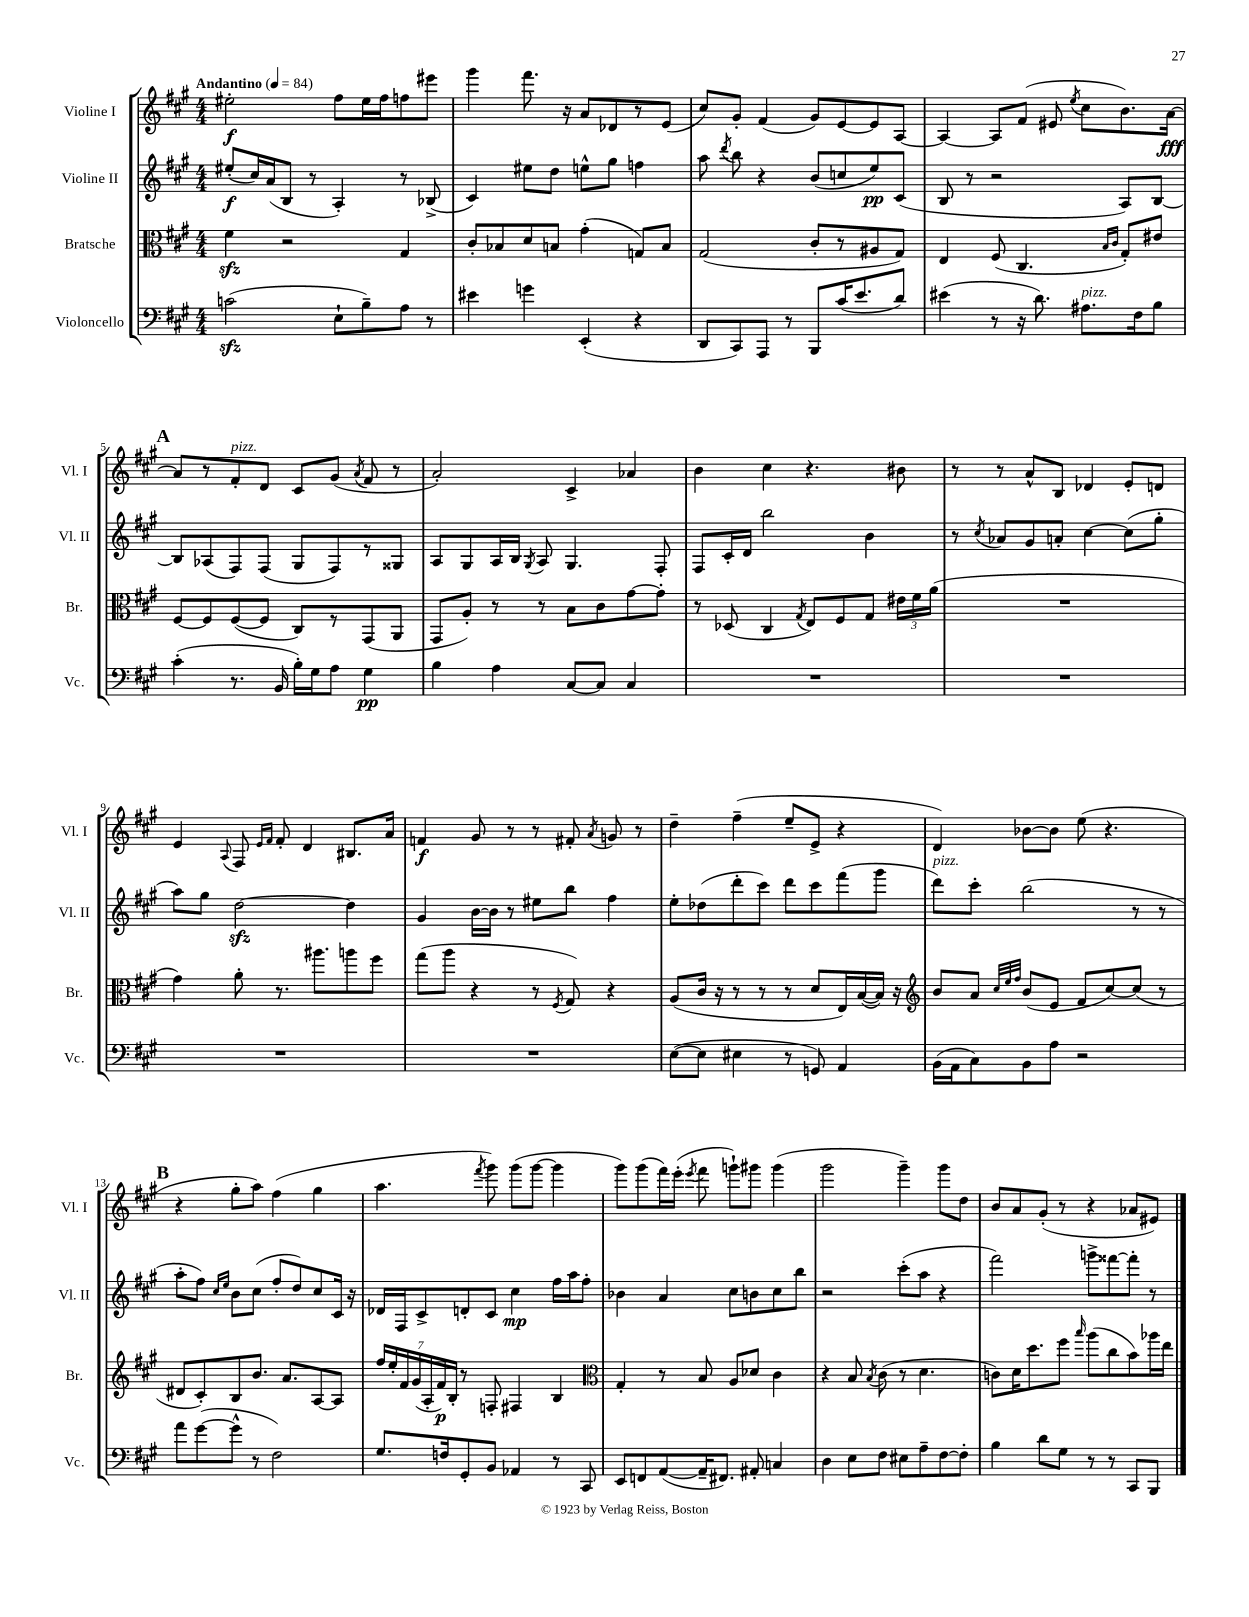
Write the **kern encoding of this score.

**kern	**dynam	**kern	**dynam	**kern	**dynam	**kern	**dynam
*part4	*part4	*part3	*part3	*part2	*part2	*part1	*part1
*staff4	*staff4	*staff3	*staff3	*staff2	*staff2	*staff1	*staff1
*I"Violoncello	*	*I"Bratsche	*	*I"Violine II	*	*I"Violine I	*
*I'Vc.	*	*I'Br.	*	*I'Vl. II	*	*I'Vl. I	*
*clefF4	*	*clefC3	*	*clefG2	*	*clefG2	*
*k[f#c#g#]	*	*k[f#c#g#]	*	*k[f#c#g#]	*	*k[f#c#g#]	*
*M4/4	*	*M4/4	*	*M4/4	*	*M4/4	*
*MM84	*	*MM84	*	*MM84	*	*MM84	*
=1	=1	=1	=1	=1	=1	=1	=1
!	!	!	!	!	!	!LO:TX:a:B:t=Andantino	!
(2cnzz\	.	4f#zz\	.	(8ee#X'/L	f	2ee#X'\	f
.	.	.	.	16cc#/L)	.	.	.
.	.	.	.	(16a/J	.	.	.
.	.	2r	.	8B/J	.	.	.
.	.	.	.	8r	.	.	.
8E`\L	.	.	.	4A'/)	.	8ff#\L	.
8B~\)	.	.	.	.	.	16ee#\L	.
.	.	.	.	.	.	16ff#\J	.
8A\J	.	4G#/	.	8r	.	8ffn\	.
8r	.	.	.	(8B-X^/	.	8eee#X\J	.
=2	=2	=2	=2	=2	=2	=2	=2
4e#X\	.	8c#'/L	.	4c#/)	.	4ggg#\	.
.	.	8B-X/	.	.	.	.	.
4gn\	.	8d/	.	8ee#X\L	.	8.fff#\	.
.	.	8Bn/J	.	8dd\J	.	.	.
.	.	.	.	.	.	16r	.
(4EE'/	.	(4g#'\	.	8een^^\L	.	8a/L	.
.	.	.	.	8gg#\J	.	8d-X/	.
4r	.	8Gn/L)	.	4ffn\	.	8r	.
.	.	8B/J	.	.	.	(8e/J	.
=3	=3	=3	=3	=3	=3	=3	=3
8DD/L	.	(2G#/	.	8aa\	.	8cc#/L)	.
.	.	.	.	8qddd/	.	.	.
8CC#/)	.	.	.	8bb\	.	8g#'/J	.
8AAA/J	.	.	.	4r	.	(4f#/	.
8r	.	.	.	.	.	.	.
8BBB/L	.	8c#'/L	.	(8b/L	.	8g#/L)	.
(16c#/K	.	8r	.	8ccn/	.	[8e/	.
8.e/	.	.	.	.	.	.	.
.	.	8A#X/	.	8ee/)	pp	8e/]	.
8d/J)	.	8G#/J)	.	(8c#/J	.	[8A/J	.
=4	=4	=4	=4	=4	=4	=4	=4
(4e#X\	.	4E/	.	8B/	.	4A/_	.
.	.	.	.	8r	.	.	.
8r	.	(8F#/	.	2r	.	8A/L]	.
16r	.	4.C#/	.	.	.	(8f#/J	.
8.d\)	.	.	.	.	.	.	.
.	.	.	.	.	.	8e#X/	.
.	.	.	.	.	.	8qee/	.
!LO:TX:a:i:t=pizz.	!	!	!	!	!	!	!
8.A#X\L	.	.	.	.	.	8cc#\L	.
.	.	16qqB/LL	.	.	.	.	.
.	.	16qqc#/JJ	.	.	.	.	.
.	.	8G#'/L)	.	8A/L)	.	8.b\)	.
16F#\k	.	.	.	.	.	.	.
8B\J	.	8e#X/J	.	[8B/J	.	.	.
.	.	.	.	.	.	[16a\Jk	fff
!!LO:LB:g=z
!!LO:REH:place=s1:t=A
=5	=5	=5	=5	=5	=5	=5	=5
(4c#'\	.	[8F#/L	.	8B/L]	.	8a/L]	.
.	.	8F#/]	.	(8A-X/	.	8r	.
!	!	!	!	!	!	!LO:TX:a:i:t=pizz.	!
8.r	.	([8F#/	.	8F#/)	.	8f#'/	.
.	.	8F#/J]	.	(8F#/J	.	8d/J	.
16BB/	.	.	.	.	.	.	.
16B'\LL)	.	8C#/L)	.	8G#/L	.	8c#/L	.
16G#\J	.	.	.	.	.	.	.
8A\J	.	8r	.	8F#/)	.	(8g#/J	.
.	.	.	.	.	.	8qa/	.
4G#\	pp	(8GG#/	.	8r	.	8f#/	.
.	.	8AA/J	.	8G##X/J	.	8r	.
=6	=6	=6	=6	=6	=6	=6	=6
4B\	.	8GG#/L	.	8A/L	.	2a'/)	.
.	.	8A'/J)	.	8G#/	.	.	.
4A\	.	8r	.	16A/L	.	.	.
.	.	.	.	16B/JJ	.	.	.
.	.	.	.	8qG#/	.	.	.
.	.	8r	.	8A/	.	.	.
[8C#/L	.	8B\L	.	4.G#/	.	4c#^/	.
8C#/J]	.	8c#\	.	.	.	.	.
4C#/	.	[8g#\	.	.	.	4a-X/	.
.	.	8g#'\J]	.	8F#'/	.	.	.
=7	=7	=7	=7	=7	=7	=7	=7
1r	.	8r	.	8F#/L	.	4b\	.
.	.	(8D-X/	.	16c#'/L	.	.	.
.	.	.	.	16d/JJ	.	.	.
.	.	4C#/	.	2bb\	.	4cc#\	.
.	.	8qG#/	.	.	.	.	.
.	.	8E/L)	.	.	.	4.r	.
.	.	8F#/	.	.	.	.	.
.	.	8G#/J	.	4b\	.	.	.
.	.	24e#X\LL	.	.	.	8b#X\	.
.	.	24f#\	.	.	.	.	.
.	.	(24a\JJ	.	.	.	.	.
=8	=8	=8	=8	=8	=8	=8	=8
1r	.	1r	.	8r	.	8r	.
.	.	.	.	8qcc#/	.	.	.
.	.	.	.	8a-X/L	.	8r	.
.	.	.	.	8g#/	.	8a^^/L	.
.	.	.	.	8an'/J	.	8B/J	.
.	.	.	.	[4cc#\	.	4d-X/	.
.	.	.	.	(8cc#\L]	.	8e'/L	.
.	.	.	.	8gg#'\J	.	8dn/J	.
!!LO:LB:g=z
=9	=9	=9	=9	=9	=9	=9	=9
1r	.	4g#\)	.	8aa\L)	.	4e/	.
.	.	.	.	8gg#\J	.	.	.
.	.	.	.	.	.	8qqA/	.
.	.	8a'\	.	[2ddzz\	.	8F#/	.
.	.	.	.	.	.	16qqe/LL	.
.	.	.	.	.	.	16qqf#/JJ	.
.	.	8.r	.	.	.	8f#'/	.
.	.	.	.	.	.	4d/	.
.	.	8.aa#X\L	.	.	.	.	.
.	.	8aan\	.	4dd\]	.	8.B#X/L	.
.	.	8ff#\J	.	.	.	.	.
.	.	.	.	.	.	16a/Jk	.
=10	=10	=10	=10	=10	=10	=10	=10
1r	.	(8gg#\L	.	4g#/	.	4fn/	f
.	.	8aa\J	.	.	.	.	.
.	.	4r	.	[16b\LL	.	8g#/	.
.	.	.	.	16b\JJ]	.	.	.
.	.	.	.	8r	.	8r	.
.	.	8r	.	8ee#X\L	.	8r	.
.	.	8qF#/	.	.	.	.	.
.	.	8G#/)	.	8bb\J	.	8f#X'/	.
.	.	.	.	.	.	8qa/	.
.	.	4r	.	4ff#\	.	8gn/	.
.	.	.	.	.	.	8r	.
=11	=11	=11	=11	=11	=11	=11	=11
([8E\L	.	(8A/L	.	8ee'\L	.	4dd~\	.
8E\J]	.	16c#/Jk	.	(8dd-X\	.	.	.
.	.	16r	.	.	.	.	.
4E#X\	.	8r	.	8ddd'\	.	(4ff#~\	.
.	.	8r	.	8ccc#\J)	.	.	.
8r	.	8r	.	8ddd\L	.	8ee~/L	.
8GGn/)	.	8d/L	.	8ccc#\	.	8e^/J	.
4AA/	.	16E/L)	.	(8fff#\	.	4r	.
.	.	([16B/	.	.	.	.	.
.	.	16B/JJ])	.	8ggg#\J	.	.	.
.	.	16r	.	.	.	.	.
=12	=12	=12	=12	=12	=12	=12	=12
*	*	*clefG2	*	*	*	*	*
!	!	!	!	!LO:TX:a:i:t=pizz.	!	!	!
(16BB\LL	.	8b/L	.	8ddd\L)	.	4d/)	.
16AA\J	.	.	.	.	.	.	.
8C#\)	.	8a/J	.	8ccc#'\J	.	.	.
.	.	32qqcc#/LLL	.	.	.	.	.
.	.	32qqee/	.	.	.	.	.
.	.	32qqff#/JJJ	.	.	.	.	.
8BB\	.	(8b/L	.	(2bb\	.	[8b-X\L	.
8A\J	.	8e/J	.	.	.	8b-\J]	.
2r	.	8f#/L	.	.	.	(8ee\	.
.	.	[8cc#/)	.	.	.	4.r	.
.	.	(8cc#/J]	.	8r	.	.	.
.	.	8r	.	8r	.	.	.
!!LO:LB:g=z
!!LO:REH:place=s1:t=B
=13	=13	=13	=13	=13	=13	=13	=13
8a\L	.	8d#X/L	.	8aa'\L	.	4r	.
([8g#\	.	8c#'/)	.	8ff#\J)	.	.	.
.	.	.	.	16qqcc#/LL	.	.	.
.	.	.	.	16qqee/JJ	.	.	.
8g#^^\J]	.	8B/	.	8b\L	.	8gg#'\L	.
8r	.	8.b/J	.	(8cc#\J	.	8aa\J)	.
2F#\)	.	.	.	8ff#'/L	.	(4ff#\	.
.	.	8.a/L	.	.	.	.	.
.	.	.	.	8dd/)	.	.	.
.	.	[8A/	.	8cc#/	.	4gg#\	.
.	.	8A/J]	.	16c#/Jk	.	.	.
.	.	.	.	16r	.	.	.
=14	=14	=14	=14	=14	=14	=14	=14
8.G#/L	.	28ff#/LL	.	16d-X/LL	.	4.aa\	.
.	.	28ee'/	.	.	.	.	.
.	.	.	.	16F#/J	.	.	.
.	.	28f#/	.	.	.	.	.
.	.	(28g#/	.	.	.	.	.
.	.	.	.	8c#^/	.	.	.
.	.	28A'/	.	.	.	.	.
.	.	28f#/)	p	.	.	.	.
16Fn/k	.	.	.	.	.	.	.
.	.	28B'/JJ	.	.	.	.	.
8GG#'/	.	8r	.	8dn'/	.	.	.
.	.	.	.	.	.	8qfff#/	.
8BB/J	.	8Fn'/	.	8c#/J	.	8ggg#\)	.
4AA-X/	.	4F#X/	.	4cc#\	mp	(8ggg#\L	.
.	.	.	.	.	.	[8ggg#\J	.
8r	.	4B/	.	16ff#\LL	.	4ggg#\]	.
.	.	.	.	16aa\J	.	.	.
8CC#/	.	.	.	8ff#'\J	.	.	.
=15	=15	=15	=15	=15	=15	=15	=15
*	*	*clefC3	*	*	*	*	*
8EE/L	.	4G#'/	.	4b-X\	.	8ggg#\L)	.
8FFn/	.	.	.	.	.	(8ggg#\	.
([8AA/	.	8r	.	4a/	.	16fff#\L)	.
.	.	.	.	.	.	(16eee'\JJ	.
.	.	.	.	.	.	8qeee/	.
16AA~/K]	.	8B/	.	.	.	8fff#\	.
8.FF#X/J)	.	.	.	.	.	.	.
.	.	8A/L	.	8cc#\L	.	8gggn`\L)	.
8AA#X'/	.	8d-X/J	.	8bn\	.	8ggg#X\J	.
4Cn/	.	4c#\	.	8cc#\	.	(4ggg#\	.
.	.	.	.	8bb\J	.	.	.
=16	=16	=16	=16	=16	=16	=16	=16
4D\	.	4r	.	2r	.	2ggg#\	.
8E\L	.	8B/	.	.	.	.	.
.	.	8qB/	.	.	.	.	.
8F#\J	.	(8c#\	.	.	.	.	.
8E#X\L	.	8r	.	(8ccc#'\L	.	4ggg#~\)	.
8A~\	.	4.d\	.	8aa\J	.	.	.
[8F#\	.	.	.	4r	.	8ggg#\L	.
8F#'\J]	.	.	.	.	.	8dd\J	.
=17	=17	=17	=17	=17	=17	=17	=17
4B\	.	8cn\L)	.	2fff#\)	.	8b/L	.
.	.	16d\K	.	.	.	8a/	.
.	.	8.dd\	.	.	.	.	.
8d\L	.	.	.	.	.	(8g#'/J	.
8G#\J	.	8ff#\J	.	.	.	8r	.
.	.	16qqbb/	.	.	.	.	.
8r	.	(8aa\L	.	8gggn^\L	.	4r	.
8r	.	8cc#\	.	[8fff##X\	.	.	.
8CC#/L	.	8b\)	.	8fff##'\J]	.	8a-X/L	.
8BBB/J	.	16aa-X\L	.	8r	.	8e#X/J)	.
.	.	16ee\JJ	.	.	.	.	.
==	==	==	==	==	==	==	==
*-	*-	*-	*-	*-	*-	*-	*-
